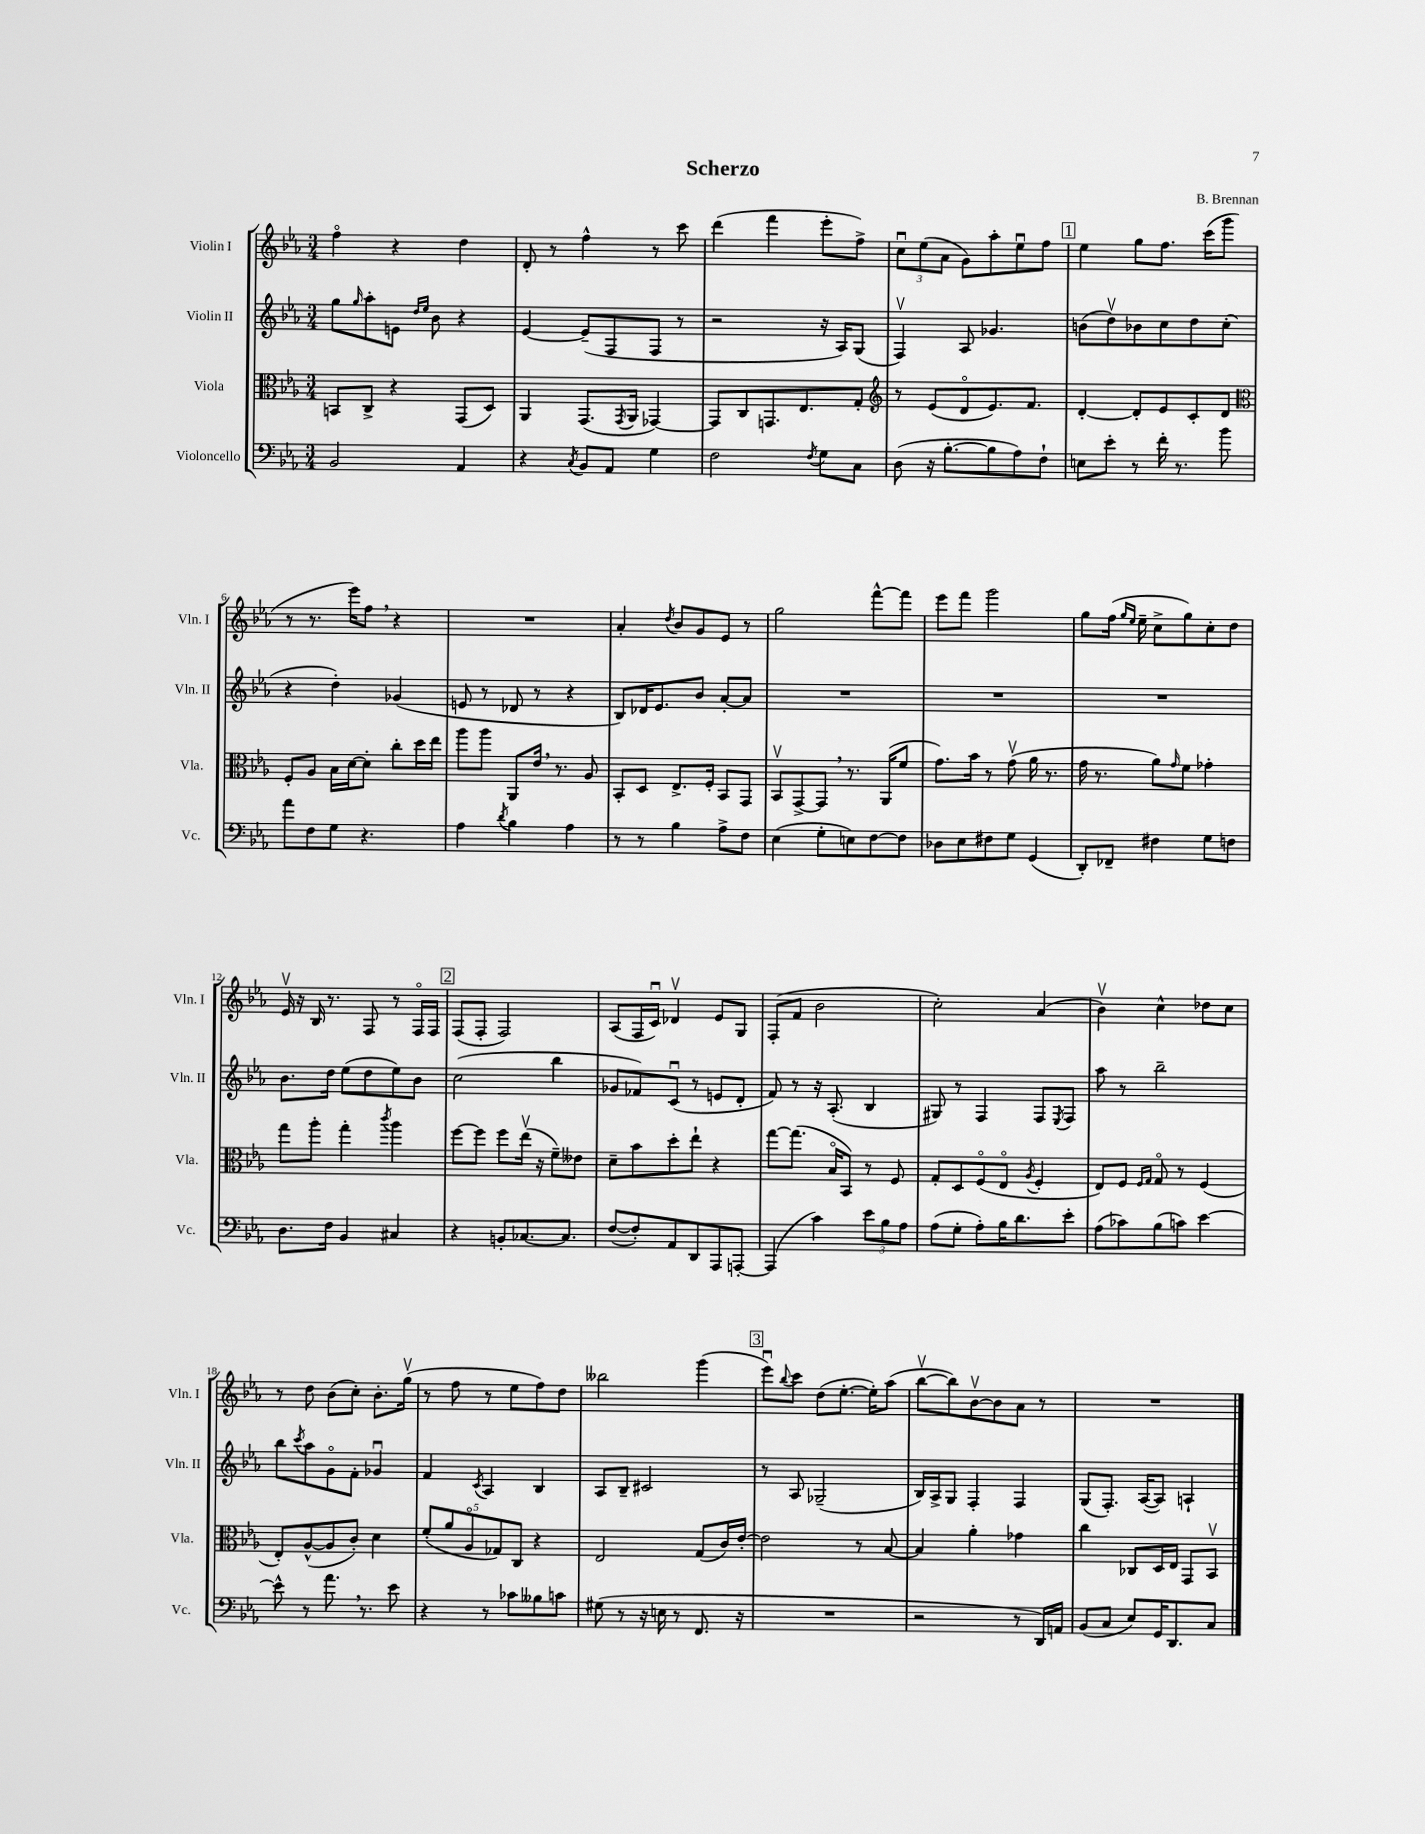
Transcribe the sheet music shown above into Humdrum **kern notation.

**kern	**kern	**kern	**kern
*staff4	*staff3	*staff2	*staff1
*clefF4	*clefC3	*clefG2	*clefG2
*k[b-e-a-]	*k[b-e-a-]	*k[b-e-a-]	*k[b-e-a-]
*M3/4	*M3/4	*M3/4	*M3/4
2BB-	8BB	8gg	4ffo
.	.	16qqgg	.
.	8C^	8aa-'	.
.	4r	8e	4r
.	.	16qqdd	.
.	.	16qqee-	.
.	.	8b-	.
4AA-	(8GG	4r	4dd
.	8D)	.	.
=	=	=	=
4r	4AA-	[4e-	8d'
.	.	.	8r
8qC	.	.	.
8BB-	(8.GG	(8e-~]	4ff^^
8AA-	.	8F	.
.	8qGG	.	.
.	16AA-	.	.
4G	[4GG-)	8F	8r
.	.	8r	8ccc
=	=	=	=
2F	8GG-]	2r	(4ddd
.	8C	.	.
.	8.GG	.	4fff
.	8.E-	.	.
8qF	.	.	.
8G	.	16r	8eee-'
.	.	16A-)	.
8C	8G'	(8G	8ff^)
=	=	=	=
*	*clefG2	*	*
(8D	8r	4Fv)	12ccu
.	.	.	(12ee-
16r	(8e-	.	.
.	.	.	12a-
[8.B-'	.	.	.
.	8do	8A-	8g)
8B-]	8.e-)	4.g-	8aa-'
8A-)	.	.	8ee-u
.	8.f	.	.
8F`	.	.	8ff
=	=	=	=
8E	[4d'	(8b	4ee-
8e-'	.	8ddv)	.
8r	8d']	8b-	8gg
16f'	8e-	8cc	8.ff
8.r	.	.	.
.	8c'	8dd	.
.	.	.	(16ccc
8b-	8d	(8cc'	8ggg
=	=	=	=
*	*clefC3	*	*
8a-	8F'	4r	8r
8F	8A-	.	8.r
8G	16B-	4dd')	.
.	[16d	.	16eee-)
4.r	8d']	.	8ff
.	8cc'	(4g-	4r
.	16dd	.	.
.	16ee-	.	.
=	=	=	=
4A-	8aa-	8e	2.r
.	8aa-	8r	.
8qd	.	.	.
4B-	8AA-	8d-	.
.	16e-	8r	.
.	8.r	.	.
4A-	.	4r	.
.	8A-	.	.
=	=	=	=
8r	8BB-'	8B-)	4a-'
8r	8D	16d-	.
.	.	8.e-	.
.	.	.	8qdd
4B-	8.E-^	.	8b-
.	.	8b-	8g
.	16F'	.	.
8A-^	8BB-	[8a-'	8e-
8F	8GG	8a-]	8r
=	=	=	=
(4E-	8BB-v	2.r	2gg
.	[8GG^	.	.
8G'	8GG]	.	.
8E)	8.r	.	.
[8F	.	.	[8fff^^
.	(16AA-	.	.
8F]	8f	.	8fff]
=	=	=	=
8D-	8.g)	2.r	8eee-
8E-	.	.	8fff
.	16b-	.	.
8F#	8r	.	2ggg
8G	(8gv	.	.
(4GG	16a-	.	.
.	8.r	.	.
=	=	=	=
8DD')	16g	2.r	8gg
.	8.r	.	.
8FF-~	.	.	(16ff
.	.	.	16qqgg
.	.	.	16qqee-
.	.	.	16ee-~
4F#	8a-)	.	8cc^
.	16qqg	.	.
.	8f	.	8gg)
8G	4g-'	.	8cc'
8F	.	.	8dd
=	=	=	=
8.D	8gg	8.b-	16e-v
.	.	.	16r
.	8aa-'	.	16B-
16F	.	16dd	8.r
4BB-	4gg'	(8ee-	.
.	.	8dd	8F
.	8qccc	.	.
4C#	4aa-	8ee-)	8r
.	.	8b-	16Fo
.	.	.	16F
=	=	=	=
4r	[8ff	(2cc	(8F
.	8ff]	.	8F'
8BB'	8ff	.	2F)
[8.C-	(16ee-v	.	.
.	16r	.	.
.	8f~)	4bb-	.
8.C-]	.	.	.
.	8e--	.	.
=	=	=	=
([8F	8d~	8g-	(8A-
8F'])	8b-	8f-)	16F
.	.	.	16cu)
8AA-	8dd'	(8cu	4d-v
8DD	8ee-`	8r	.
8AAA-	4r	8e	8e-
[8AAA'	.	8d'	8G
=	=	=	=
(4AAA]	[8gg	8f)	(8F'
.	(8.gg]	8r	8f
4c)	.	16r	2b-
.	16B-o	(8.A-'	.
.	8BB-)	.	.
12e-	8r	4B-	.
12B-	.	.	.
.	8F	.	.
12A-	.	.	.
=	=	=	=
(8A-	8G'	8G#)	2cc')
8G'	8D	8r	.
8A-')	(8Fo	4F	.
16B-	8E-o	.	.
8.d	.	.	.
.	8qA-	.	.
.	4F'	8F	(4a-
.	.	8qE-	.
8e-'	.	8F	.
=	=	=	=
(8A-	8E-)	8aa-	4b-v)
8c-)	8F	8r	.
.	16qqF	.	.
.	16qqG	.	.
(8B-	8Go	2bb-~	4cc^^
8c)	8r	.	.
[4e-	(4F	.	8dd-
.	.	.	8cc
=	=	=	=
8e-^^]	8E-')	8bb-	8r
.	.	8qccc	.
8r	([8A-^^	8aa-	8dd
8.a-	8A-]	8go	(8b-
.	8c')	8f'	8cc')
8.r	.	.	.
.	4d	4g-u	8.b-'
8e-	.	.	.
.	.	.	(16ggv
=	=	=	=
4r	(10f'	4f	8r
.	10a-	.	.
.	.	.	8ff
.	10A-o	.	.
.	.	8qc	.
8r	.	4A-	8r
.	10G-)	.	.
8c-	.	.	8ee-
.	10C	.	.
8B--	4r	4B-	8ff)
8c	.	.	8dd
=	=	=	=
(8G#	2E-	8A-	2bb--
8r	.	8B-~	.
16r	.	2c#	.
16E	.	.	.
8r	.	.	.
8.FF	(8G	.	(4ggg
.	16c)	.	.
16r	[16e-'	.	.
=	=	=	=
2.r	2e-]	8r	8eee-u)
.	.	.	8qqbb-
.	.	8A-	8ccc
.	.	(2G-~	(8dd
.	.	.	[8.ee-'
.	8r	.	.
.	.	.	16ee-'])
.	[8B-	.	(8aa-
=	=	=	=
2r	4B-]	16B-)	[8bb-v
.	.	16A-^	.
.	.	8G	8bb-])
.	4a-'	4F'	[8b-v
.	.	.	8b-]
8r	4g-	4F	8a-
16DD)	.	.	8r
16AA	.	.	.
=	=	=	=
(8BB-	4cc	(8G	2.r
8C	.	8.F')	.
8E-)	8C-	.	.
.	.	([16A-	.
16GG	16D	8A-])	.
8.DD	16E-	.	.
.	8GG	4A`	.
8C	8BB-v	.	.
==	==	==	==
*-	*-	*-	*-
